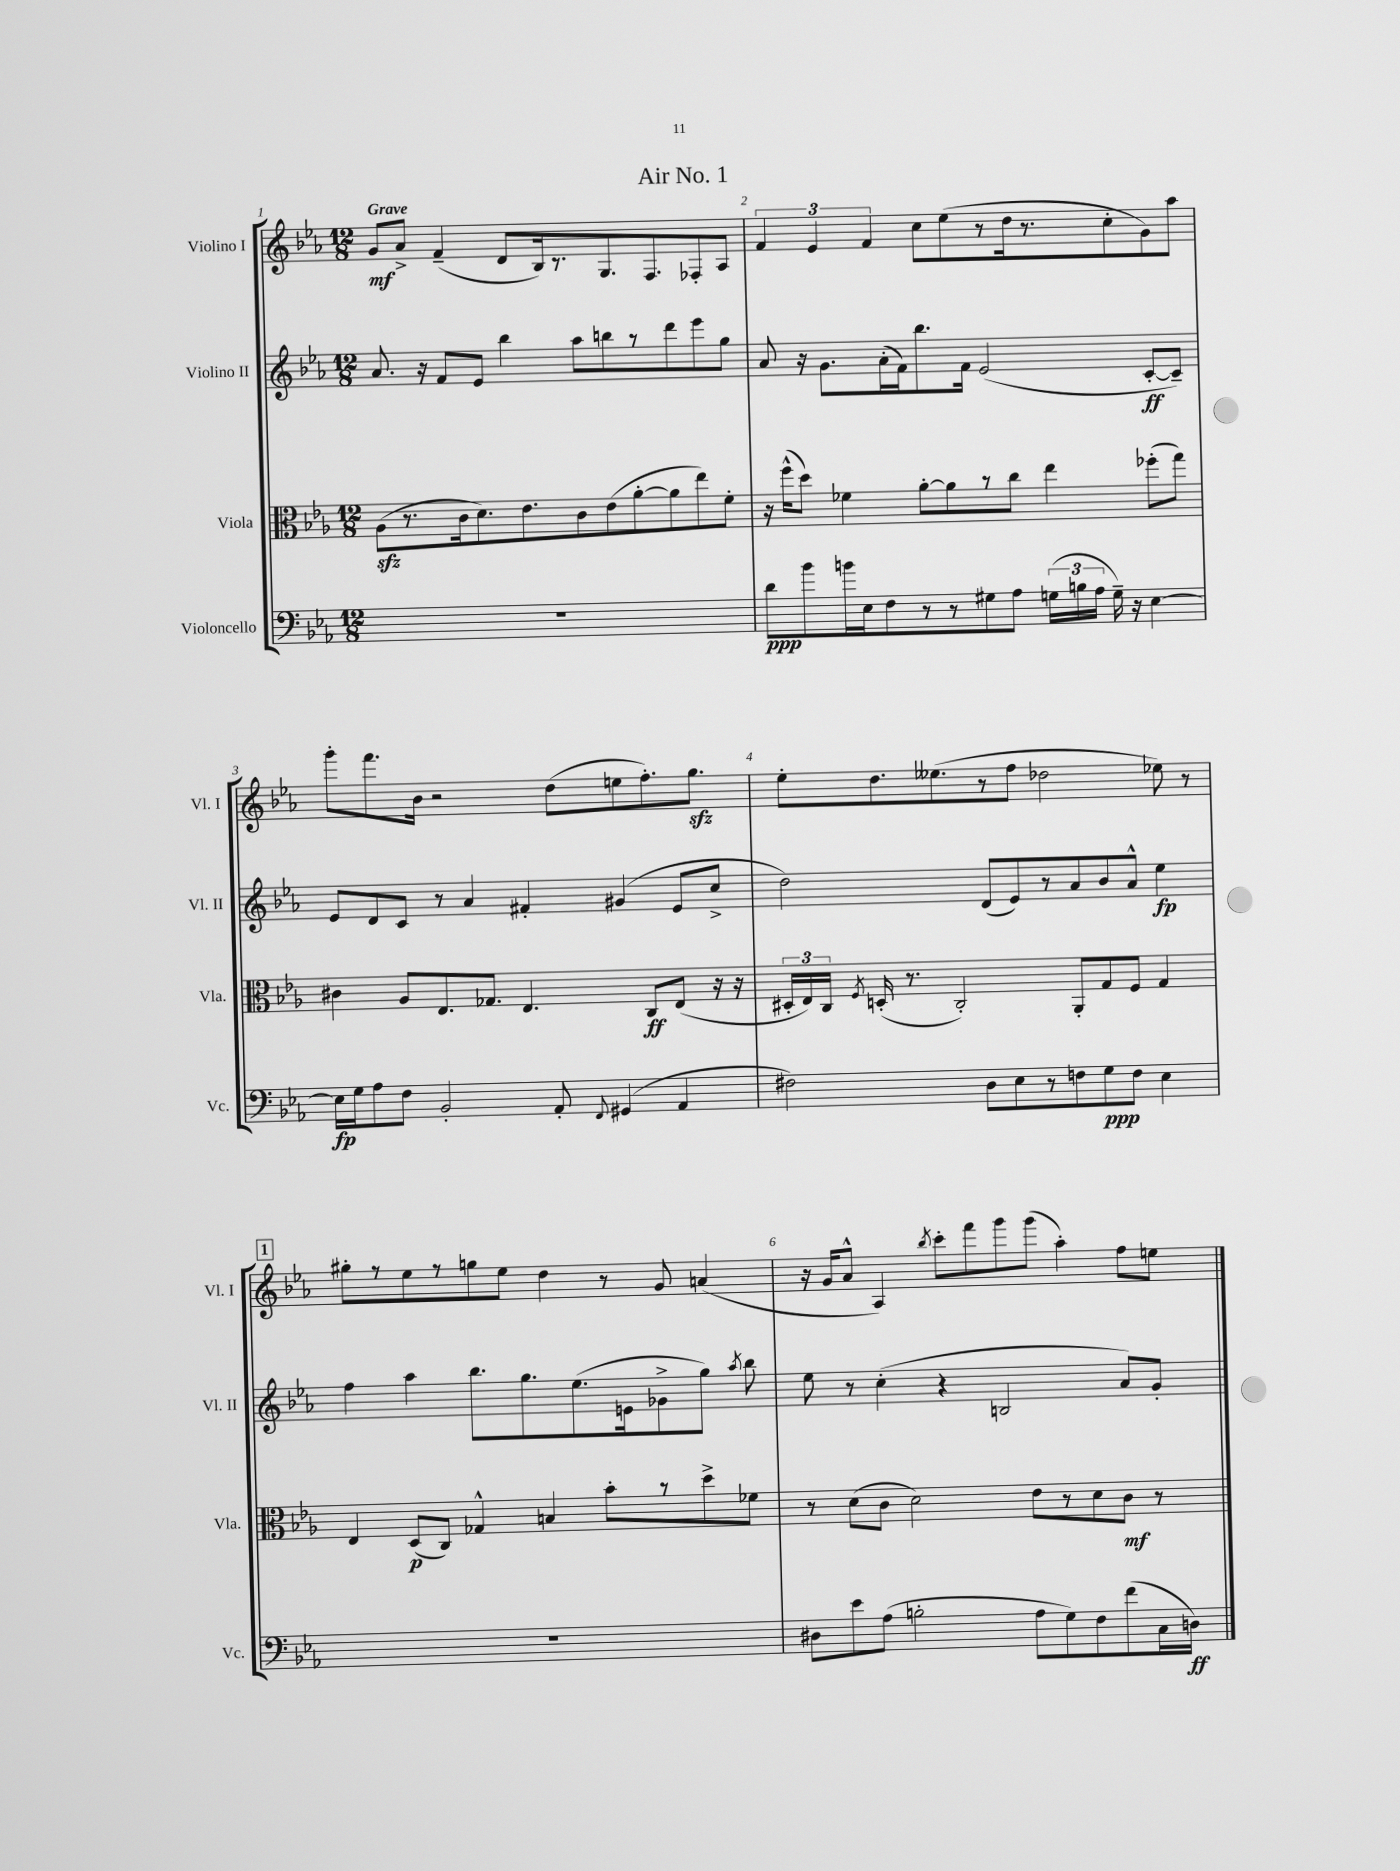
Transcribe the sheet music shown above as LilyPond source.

\header { title = "Air No. 1" }
<<
\new StaffGroup <<
\new Staff = "s0" \with { instrumentName = "Violino I" shortInstrumentName = "Vl. I" } {
    \clef treble \key ees \major \numericTimeSignature \time 12/8 \tempo "Grave"
    \autoBeamOff g'8[\mf aes'8]-> f'4--( d'8[ bes16) r8. g8. f8. fes8-. aes8] |
    \tuplet 3/2 { f'4 ees'4 f'4 } c''8[ ees''8( r8 d''16 r8. c''8-. g'8) aes''8] |
    g'''8[-. f'''8. bes'16] r2 d''8[( e''8 f''8.-.) g''8.]\sfz |
    ees''8[-. d''8. eeses''8.( r8 f''8] des''2 ees''8) r8 |
    \mark \markup { \box "1" } gis''8[-. r8 ees''8 r8 g''8 ees''8] d''4 r8 g'8 a'4( |
    r16 g'16[ aes'8]-^ aes4) \acciaccatura { bes''8 } c'''8[-. f'''8 g'''8 g'''8]( aes''4-.) f''8[ e''8] \bar "|." |
}
\new Staff = "s1" \with { instrumentName = "Violino II" shortInstrumentName = "Vl. II" } {
    \clef treble \key ees \major \numericTimeSignature \time 12/8
    \autoBeamOff aes'8. r16 f'8[ ees'8] bes''4 aes''8[ b''8 r8 d'''8 ees'''8 g''8] |
    aes'8 r16 g'8.[ aes'16-.( f'16) bes''8. f'16] ees'2( c'8[~-.\ff c'8]--) |
    ees'8[ d'8 c'8] r8 aes'4 fis'4-. gis'4( ees'8[ c''8]-> |
    d''2) d'8[( ees'8) r8 aes'8 bes'8 aes'8]-^ ees''4\fp |
    \mark \markup { \box "1" } f''4 aes''4 bes''8.[ g''8. ees''8.( e'16 ges'8-> g''8]) \acciaccatura { aes''8 } bes''8 |
    ees''8 r8 c''4-.( r4 b2 aes'8[) g'8]-. \bar "|." |
}
\new Staff = "s2" \with { instrumentName = "Viola" shortInstrumentName = "Vla." } {
    \clef alto \key ees \major \numericTimeSignature \time 12/8
    \autoBeamOff aes8[\sfz( r8. c'16 d'8.) ees'8. c'8 ees'8( aes'8~-. aes'8 ees''8) f'8]-. |
    r16 f''16[-^( d''8]) fes'4 aes'8[~-. aes'8 r8 c''8] ees''4 fes''8[-.( g''8]) |
    cis'4 aes8[ ees8. ges8.] ees4. c8[\ff ees8]( r16 r16 |
    \tuplet 3/2 { dis16[-. ees16) c16] } \acciaccatura { f8 } d16-.( r8. c2-.) aes,8[-. g8 f8] g4 |
    \mark \markup { \box "1" } ees4 d8[\p( c8]) ges4-^ b4 bes'8[-. r8 d''8-> fes'8] |
    r8 d'8[( c'8] d'2) ees'8[ r8 d'8 c'8]\mf r8 \bar "|." |
}
\new Staff = "s3" \with { instrumentName = "Violoncello" shortInstrumentName = "Vc." } {
    \clef bass \key ees \major \numericTimeSignature \time 12/8
    \autoBeamOff R1. |
    d'8[\ppp bes'8 b'16 ees16 f8 r8 r8 gis8 aes8] \tuplet 3/2 { g16[( b16 aes16] } g16--) r16 ees4~ |
    ees16[\fp g16 aes8 f8] bes,2-. aes,8-. \appoggiatura { f,8 } gis,4( aes,4 |
    fis2) d8[ ees8 r8 f8 g8\ppp f8] ees4 |
    \mark \markup { \box "1" } R1. |
    dis8[ ees'8 aes8]( b2-. aes8[ g8) f8 f'8( c16 d16]\ff) \bar "|." |
}
>>
>>
\layout { \context { \Score \override BarNumber.break-visibility = ##(#f #t #t) barNumberVisibility = #all-bar-numbers-visible } }
